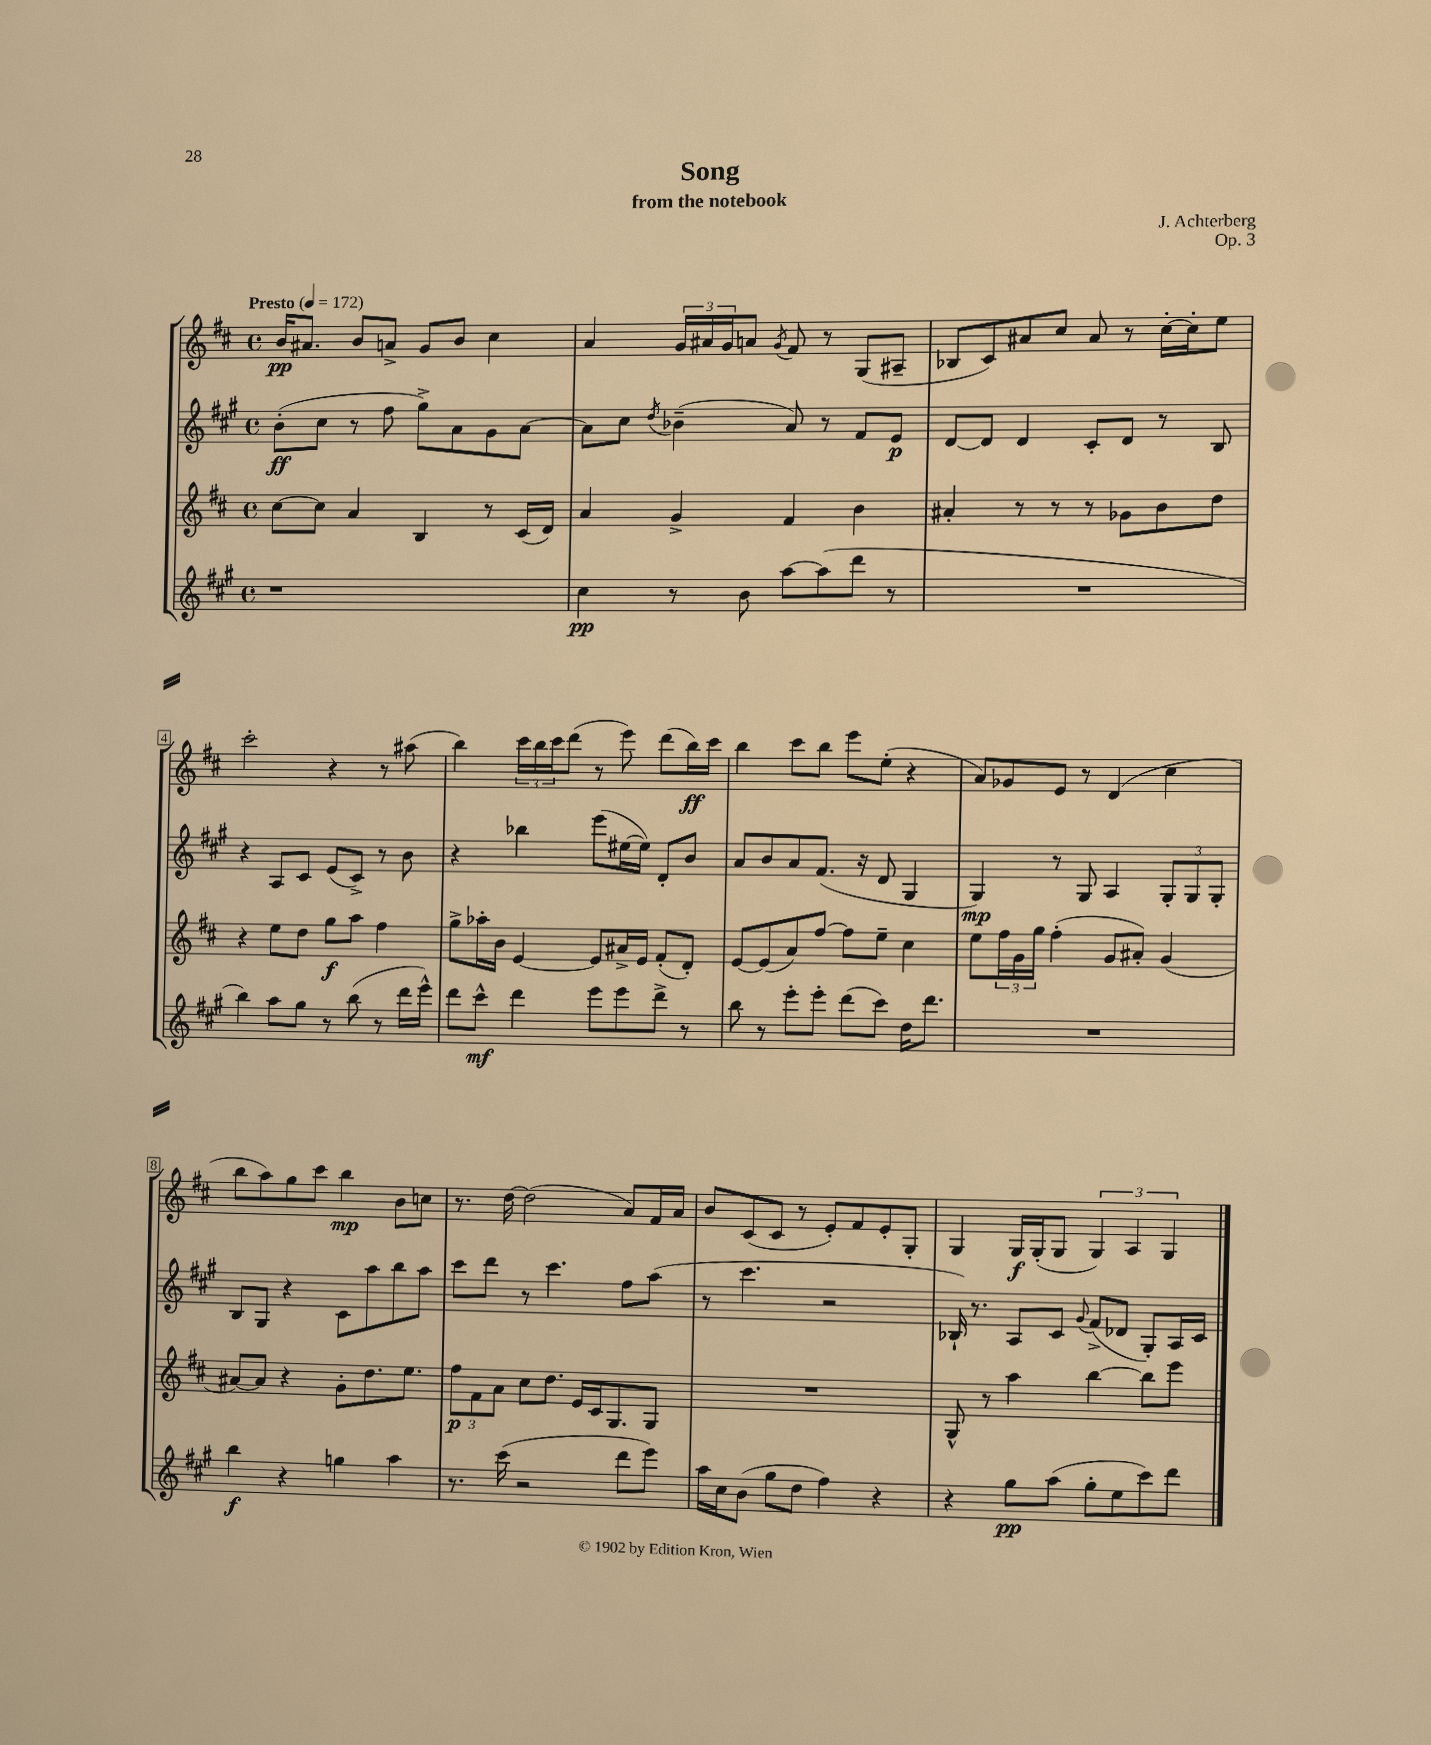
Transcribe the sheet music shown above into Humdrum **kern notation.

**kern	**kern	**kern	**kern
*staff4	*staff3	*staff2	*staff1
*clefG2	*clefG2	*clefG2	*clefG2
*k[f#c#g#]	*k[f#c#]	*k[f#c#g#]	*k[f#c#]
*M4/4	*M4/4	*M4/4	*M4/4
*met(c)	*met(c)	*met(c)	*met(c)
*MM172	*MM172	*MM172	*MM172
1r	[8cc#	(8b'	16b
.	.	.	8.a#
.	8cc#]	8cc#	.
.	4a	8r	8b
.	.	8ff#	8a^
.	4B	8gg#^)	8g
.	.	8a	8b
.	8r	8g#	4cc#
.	(16c#	[8a	.
.	16d)	.	.
=	=	=	=
4cc#	4a	8a]	4a
.	.	8cc#	.
.	.	8qdd	.
8r	4g^	(4b-~	24g
.	.	.	24a#
.	.	.	24g
8b	.	.	8a
.	.	.	8qg
[8aa	4f#	8a)	8f#
(8aa]	.	8r	8r
8ddd	4b	8f#	(8G
8r	.	8e	8A#~
=	=	=	=
1r	4a#'	[8d	8B-
.	.	8d]	8c#)
.	8r	4d	8a#
.	8r	.	8cc#
.	8r	8c#'	8a#
.	8g-	8d	8r
.	8b	8r	[16cc#'
.	.	.	16cc#']
.	8dd	8B	8ee
=	=	=	=
4bb)	4r	4r	2ccc#'
8aa	8ee	8A	.
8gg#	8dd	8c#	.
8r	8gg	(8e	4r
(8bb	8aa	8c#^)	.
8r	4ff#	8r	8r
16ddd	.	8b	(8aa#
16eee^^)	.	.	.
=	=	=	=
8ddd	8gg^	4r	4bb)
8ccc#^^	16aa-'	.	.
.	16b	.	.
4ddd	[4e	4bb-	24ccc#
.	.	.	24bb
.	.	.	24ccc#
.	.	.	(8ddd
8eee	8e]	(8eee	8r
8eee	16a#^	[16ee#	8eee)
.	16e	16ee#])	.
8ddd^	(8f#'	8d'	(8ddd
8r	8d')	8b	16bb)
.	.	.	16ccc#
=	=	=	=
8bb	[8e	8a	4bb
8r	(8e]	8b	.
8eee'	8a)	8a	8ccc#
8eee'	[8ff#	(8.f#	8bb
(8ddd	8ff#]	.	8eee
.	.	16r	.
8ccc#)	8ee~	8d	(8ee'
16dd	4cc#	4G#	4r
8.ddd	.	.	.
=	=	=	=
1r	8ee	4G#)	8a)
.	24ff#	.	8g-
.	24g	.	.
.	24gg	.	.
.	(4ff#'	8r	8e
.	.	8G#	8r
.	8g	4A	(4d
.	8a#')	.	.
.	(4g	12G#'	4cc#
.	.	12G#	.
.	.	12G#'	.
=	=	=	=
4bb	[8a#)	8B	8bb
.	8a#]	8G#	8aa)
4r	4r	4r	8gg
.	.	.	8ccc#
4gg	8g'	8c#	4bb
.	8.dd	8aa	.
4aa	.	8bb	8b
.	8.ee	.	.
.	.	8aa	8cc
=	=	=	=
8.r	12ff#	8ccc#	8.r
.	12f#	.	.
.	.	8ddd	.
.	12a	.	.
(16ccc#	.	.	[16dd
2r	8cc#	8r	(2dd]
.	8.dd	4.ccc#	.
.	16e	.	.
.	16c#	.	.
.	8.G	.	.
8ddd	.	8ff#	8a)
8eee)	8G	(8aa	16f#
.	.	.	16a
=	=	=	=
16aa	1r	8r	8b
16cc#	.	.	.
(8b	.	4.ccc#	(8c#
8gg#	.	.	8c#
8dd	.	.	8r
4ff#)	.	2r	8e')
.	.	.	8f#
4r	.	.	8e'
.	.	.	8G'
=	=	=	=
4r	8G^^	16B-`)	4G
.	.	8.r	.
.	8r	.	.
8gg#	4aa	8A	16G
.	.	.	(16G'
(8aa	.	8c#	8G
.	.	8qqg#	.
8gg#'	[4bb	(8f#^	6G)
8ee	.	8d-	.
.	.	.	6A
8ccc#)	8bb]	8G#')	.
.	.	.	6G
8ddd	8eee	16A	.
.	.	16c#	.
==	==	==	==
*-	*-	*-	*-
